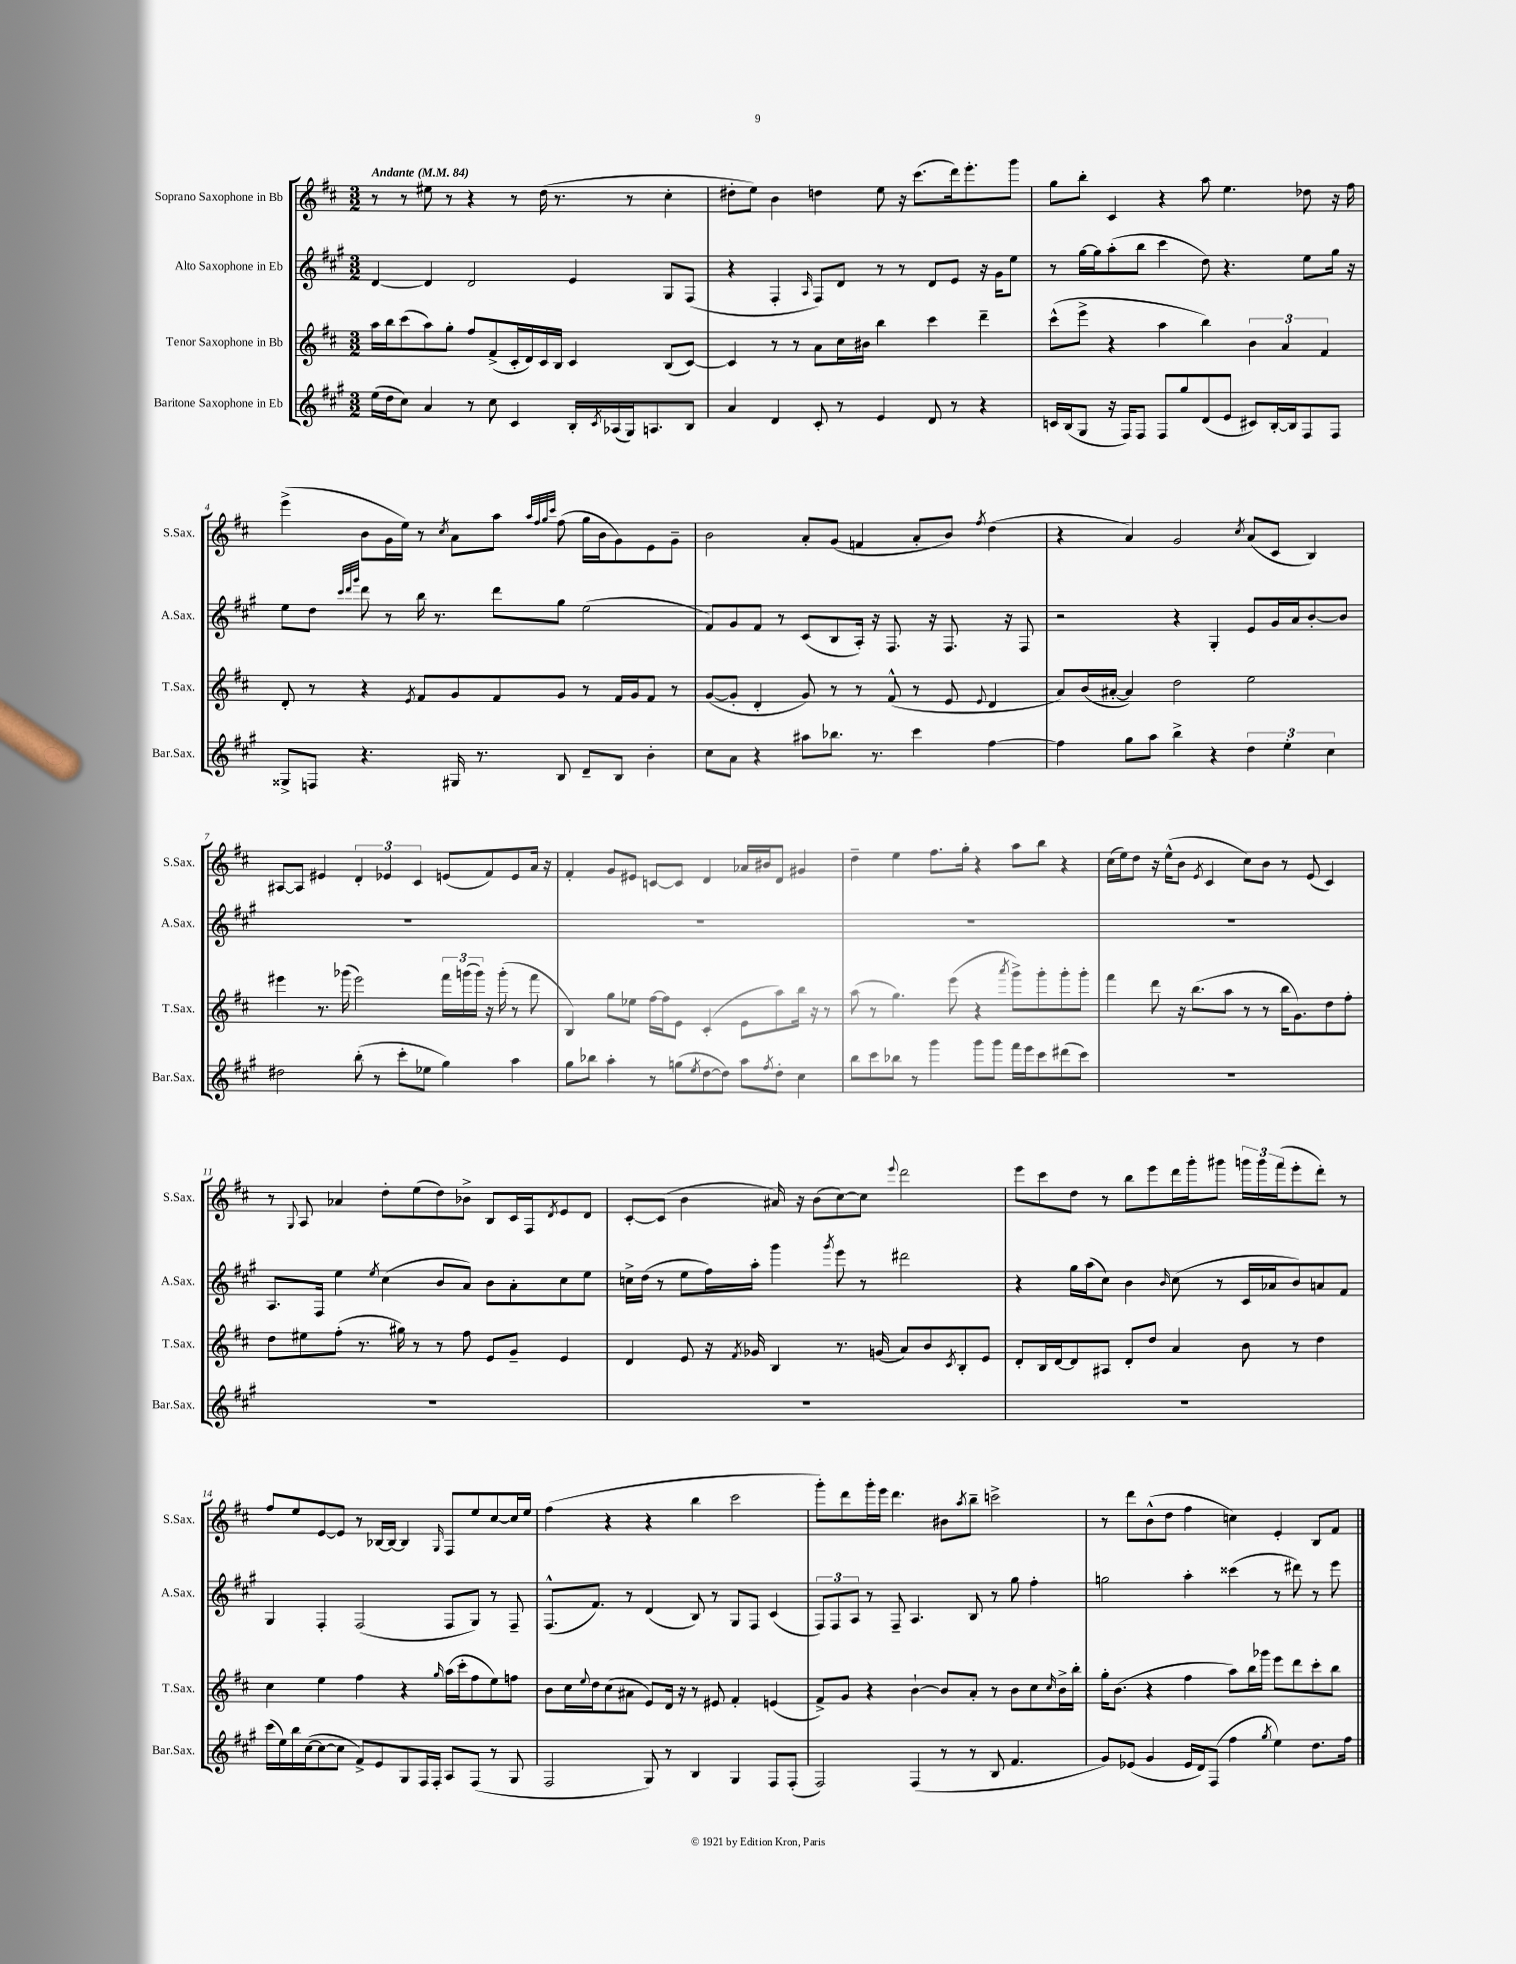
<<
\new StaffGroup <<
\new Staff = "s0" \with { instrumentName = "Soprano Saxophone in Bb" shortInstrumentName = "S.Sax." } {
    \clef treble \key d \major \numericTimeSignature \time 3/2 \tempo "Andante" 4 = 84
    r8 r8 eis''8 r8 r4 r8 d''16( r8. r8 cis''4-. |
    dis''8-. e''8) b'4 d''4 e''8 r16 cis'''8.( d'''16) e'''8.-. g'''8 |
    g''8 b''8-. cis'4 r4 a''8 e''4. des''8 r16 fis''16 |
    e'''4->( b'8 g'16 e''16) r8 \acciaccatura { cis''8 } a'8 a''8 \grace { a''32 fis''32 g''32 cis'''32 } fis''8( g''16 b'16 g'8) e'8 g'8-- |
    b'2 a'8-. g'8( f'4 a'8-. b'8) \acciaccatura { fis''8 } d''4( |
    r4 a'4) g'2 \acciaccatura { cis''8 } a'8( cis'8 b4) |
    ais8~ ais8 eis'4 \tuplet 3/2 { d'4-. ees'4 cis'4 } e'8( fis'8) e'8 a'16 r16 |
    fis'4-. g'8 eis'8 c'8~ c'8 d'4 aes'16 bis'16 d'8 gis'4 |
    d''4-- e''4 fis''8. g''16-. r4 a''8 b''8 r4 |
    cis''16( e''16) d''8 r16 e''16-^( b'8 \acciaccatura { e'8 } cis'4 cis''8) b'8 r8 e'8( cis'4) |
    r8 \appoggiatura { g8 } a8 aes'4 d''8-. e''8( d''8) bes'8-> b8 cis'16 fis16 \acciaccatura { d'8 } e'8 d'8 |
    cis'8~-. cis'8( b'4 ais'16) r16 b'8( cis''8~) cis''8 \appoggiatura { e'''8 } d'''2 |
    e'''8 cis'''8 d''8 r8 b''8 e'''8 d'''16 g'''16-. gis'''8 \tuplet 3/2 { g'''16 g'''16 fis'''16( } e'''8-. d'''8-.) r8 |
    fis''8 e''8 e'8~ e'8 r8 bes16~ bes16~ bes4 \grace { g16 } fis8 e''8 cis''8~ cis''16 e''16 |
    fis''4( r4 r4 b''4 cis'''2 |
    g'''8-.) d'''8 g'''16-. e'''16 d'''4. bis'8 \acciaccatura { a''8 } b''8-- c'''2-> |
    r8 d'''8 b'8-^( d''8 fis''4 c''4) e'4-. b8 fis'8 \bar "|." |
}
\new Staff = "s1" \with { instrumentName = "Alto Saxophone in Eb" shortInstrumentName = "A.Sax." } {
    \clef treble \key a \major \numericTimeSignature \time 3/2
    d'4~ d'4 d'2 e'4 gis8 fis8( |
    r4 fis4-. \grace { a16 } fis8) d'8 r8 r8 d'8 e'8 r16 gis'16 e''8 |
    r8 gis''16~ gis''16 a''8-.( b''8 cis'''4 d''8) r4. e''8 gis''16 r16 |
    e''8 d''8 \grace { cis'''32 d'''32 gis'''32 } d'''8 r8 b''16 r8. d'''8 gis''8 e''2( |
    fis'8) gis'8 fis'8 r8 cis'8( b8 a16-.) r16 fis8. r16 fis8. r16 fis8 |
    r2 r4 gis4-. e'8 gis'16 a'16 b'8~-. b'8 |
    R1. |
    R1. |
    R1. |
    R1. |
    a8. fis16 e''4 \acciaccatura { e''8 } cis''4( b'8 a'8) b'8 a'8-. cis''8 e''8 |
    c''16-> d''16( r8 e''8 fis''16) a''16-. gis'''4 \acciaccatura { gis'''8 } e'''8 r8 dis'''2 |
    r4 gis''16 a''16( cis''8) b'4 \grace { b'16 } cis''8( r8 cis'16 aes'16 b'8) a'8 fis'8 |
    gis4 fis4-. fis2( fis8 gis8) r8 fis8-- |
    fis8.-^( fis'8.) r8 d'4( b8) r8 gis8 fis8 cis'4( |
    \tuplet 3/2 { fis8) fis8 a8 } r8 fis8-- a4. b8 r8 gis''8 fis''4-. |
    g''2 a''4-. cisis'''4( r8 dis'''8) r8 e'''8 \bar "|." |
}
\new Staff = "s2" \with { instrumentName = "Tenor Saxophone in Bb" shortInstrumentName = "T.Sax." } {
    \clef treble \key d \major \numericTimeSignature \time 3/2
    a''16 b''16 cis'''8( a''8) g''8-. fis''8 fis'8->( cis'16-. d'16) cis'16 b16 cis'4 b8( cis'8~) |
    cis'4 r8 r8 a'8 cis''16 bis'16 b''4 cis'''4 d'''4-- |
    cis'''8-^( e'''8-> r4 a''4 b''4) \tuplet 3/2 { b'4 a'4 fis'4 } |
    d'8-. r8 r4 \acciaccatura { e'8 } fis'8 g'8 fis'8 g'8 r8 fis'16 g'16 fis'8 r8 |
    g'8~( g'8-. d'4-. g'8) r8 r8 fis'8-^( r8 e'8 \appoggiatura { e'8 } d'4 |
    a'8) b'16( ais'16~-. ais'4) d''2 e''2 |
    eis'''4 r8. ges'''16( eis'''2) \tuplet 3/2 { fis'''16 g'''16( g'''16) } r16 g'''16-.( r8 fis'''8 |
    b4) g''8 ees''8 fis''16~ fis''16 e'8 cis'4-.( e'8 a''8) b''16 r16 r8 |
    a''8( r8 g''4.) e'''8( r4 \acciaccatura { a'''8 } g'''8->) g'''8-. g'''8-. g'''8-. |
    fis'''4 d'''8 r16 b''8.( a''8 r8 r8 b''16 g'8.) d''8 fis''8-. |
    d''8 eis''8 fis''8-.( r8. gis''16) r8 r8 fis''8 e'8 g'8-- e'4 |
    d'4 e'8 r16 \acciaccatura { fis'8 } ges'16 b4 r8. g'16( a'8) b'8 \acciaccatura { cis'8 } b8-. e'8 |
    d'8-. b16 d'16~ d'8 ais8 d'8-. d''8 a'4 b'8 r8 d''4 |
    cis''4 e''4 fis''4 r4 \grace { g''16 } a''16( cis'''16-. fis''8 e''8) f''8 |
    b'8 cis''16 \appoggiatura { e''8 } d''16 cis''8( ais'8 e'8) d'16 r16 r8 eis'8 fis'4-. e'4( |
    fis'8->) g'8 r4 b'4~-! b'8 a'8-. r8 b'8 cis''8 \grace { cis''16 } b'16-> b''16-. |
    g''16-. b'8.( r4 fis''4 a''8) b''16 ges'''16 e'''8 d'''8 cis'''8-. b''8 \bar "|." |
}
\new Staff = "s3" \with { instrumentName = "Baritone Saxophone in Eb" shortInstrumentName = "Bar.Sax." } {
    \clef treble \key a \major \numericTimeSignature \time 3/2
    e''16( d''16 cis''8) a'4 r8 cis''8 cis'4 b16-. \acciaccatura { cis'8 } aes16( gis16) a8. b8 |
    a'4 d'4 cis'8-. r8 e'4 d'8 r8 r4 |
    c'16 b16( gis8 r16 fis16) fis8 fis8 gis''8 d'8( e'8 cis'8) b16~-. b16 fis8 fis8 |
    gisis8-> f8 r4. gis16 r8. b8 d'8-- b8 b'4-. |
    cis''8 a'8 r4 ais''8 bes''8. r8. cis'''4 fis''4~ |
    fis''4 gis''8 a''8 b''4-> r4 \tuplet 3/2 { d''4 e''4-. cis''4 } |
    dis''2 b''8-.( r8 cis'''8-. ees''8 gis''4) a''4 |
    gis''8 bes''8 a''4-. r8 g''8( \acciaccatura { e''8 } d''8~ d''8) a''8 \acciaccatura { fis''8 } d''8-. cis''4 |
    b''8 cis'''8 bes''8 r8 gis'''4 gis'''8 gis'''8 fis'''16 e'''16 cis'''8 dis'''8( cis'''8) |
    R1. |
    R1. |
    R1. |
    R1. |
    cis'''16( e''16) b''16 cis''16~( cis''8~ cis''8 fis'8->) e'8 gis8 fis16 fis16-. a8 fis8( r8 gis8 |
    fis2 gis8) r8 b4 gis4 fis8 fis8-.( |
    fis2) fis4( r8 r8 b8 fis'4. |
    gis'8) ees'8( gis'4 ees'16 d'16) fis8( fis''4 \acciaccatura { gis''8 } e''4) d''8. fis''16 \bar "|." |
}
>>
>>
